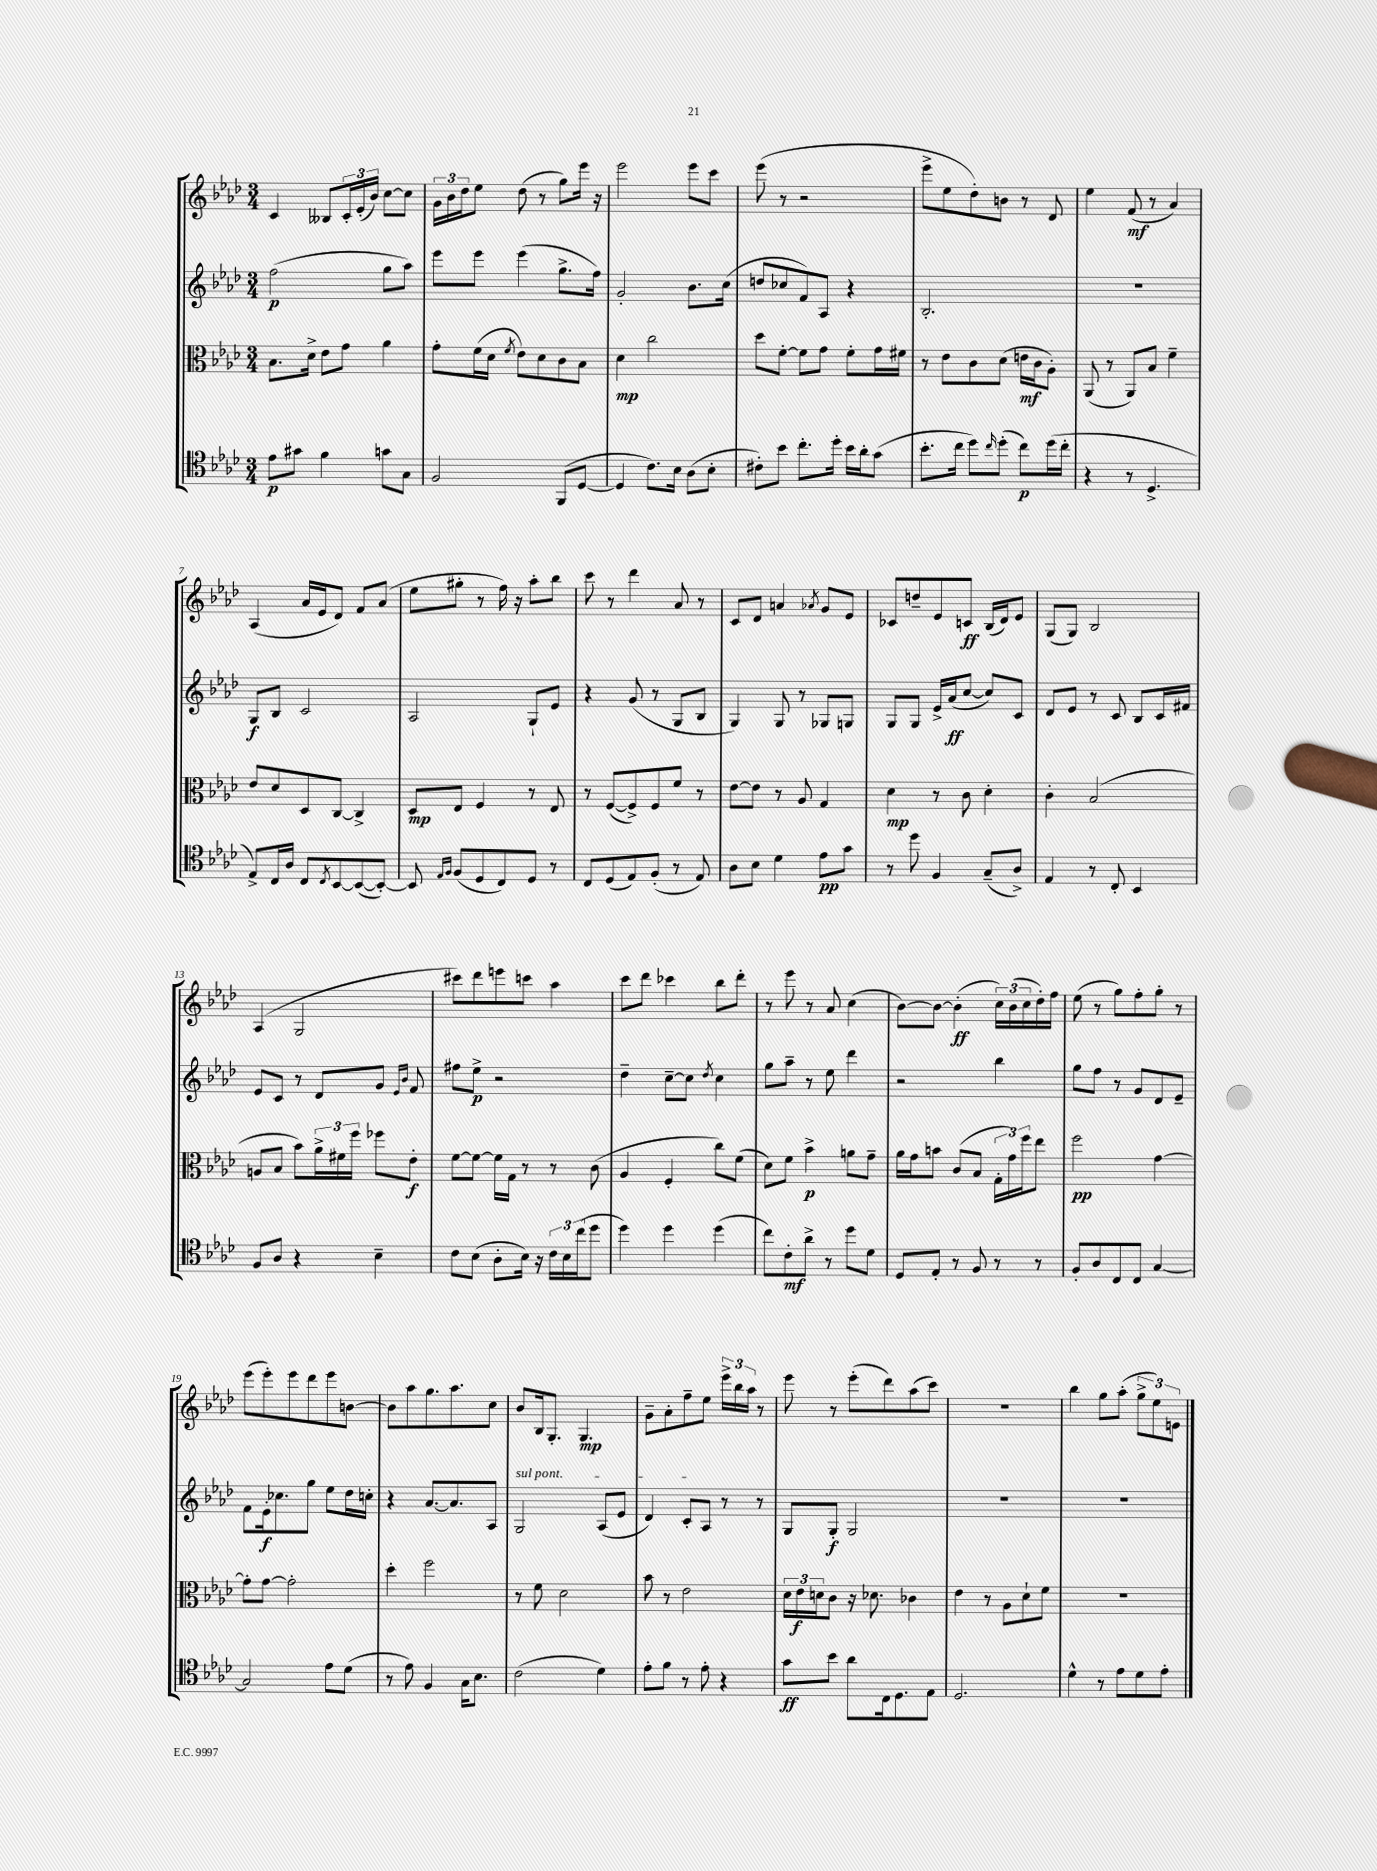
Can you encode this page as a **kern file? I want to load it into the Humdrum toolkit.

**kern	**dynam	**kern	**dynam	**kern	**dynam	**kern	**dynam
*part4	*part4	*part3	*part3	*part2	*part2	*part1	*part1
*staff4	*staff4	*staff3	*staff3	*staff2	*staff2	*staff1	*staff1
*clefC4	*	*clefC3	*	*clefG2	*	*clefG2	*
*k[b-e-a-d-]	*	*k[b-e-a-d-]	*	*k[b-e-a-d-]	*	*k[b-e-a-d-]	*
*M3/4	*	*M3/4	*	*M3/4	*	*M3/4	*
=1	=1	=1	=1	=1	=1	=1	=1
8e-\L	p	8.B-\L	.	(2ff\	p	4c/	.
8g#X\J	.	.	.	.	.	.	.
.	.	16d-^\Jk	.	.	.	.	.
4f\	.	8e-\L	.	.	.	8B--X/L	.
.	.	8g\J	.	.	.	24c'/L	.
.	.	.	.	.	.	(24e-'/	.
.	.	.	.	.	.	24b-/JJ)	.
8gn\L	.	4a-\	.	8gg\L	.	[8cc\L	.
8G\J	.	.	.	8aa-\J)	.	8cc\J]	.
=2	=2	=2	=2	=2	=2	=2	=2
2F/	.	8g'\L	.	8eee-\L	.	24g\LL	.
.	.	.	.	.	.	24b-\	.
.	.	.	.	.	.	24dd-\J	.
.	.	(16f\L	.	8eee-\J	.	8ee-\J	.
.	.	16d-\JJ	.	.	.	.	.
.	.	8qf/	.	.	.	.	.
.	.	8e-\L)	.	(4eee-\	.	(8dd-\	.
.	.	8d-\	.	.	.	8r	.
(8FF/L	.	8c\	.	8.gg^\L	.	8gg\L)	.
[8D-/J	.	8B-\J	.	.	.	16eee-\Jk	.
.	.	.	.	16ff\Jk)	.	16r	.
=3	=3	=3	=3	=3	=3	=3	=3
4D-/]	.	4d-\	mp	2g'/	.	2eee-\	.
8.c\L)	.	2cc\	.	.	.	.	.
16B-\Jk	.	.	.	.	.	.	.
(8A-\L	.	.	.	8.b-\L	.	8eee-\L	.
8B-'\J	.	.	.	.	.	8ccc\J	.
.	.	.	.	(16cc\Jk	.	.	.
=4	=4	=4	=4	=4	=4	=4	=4
8c#X'\L)	.	8dd-\L	.	8ddn/L	.	(8eee-\	.
8b-\J	.	[8f'\J	.	8cc-X/	.	8r	.
8.cc'\L	.	8f\L]	.	8f/)	.	2r	.
.	.	8g\J	.	8A-/J	.	.	.
16dd-'\Jk	.	.	.	.	.	.	.
16b-\LL	.	8f'\L	.	4r	.	.	.
16a-'\J	.	.	.	.	.	.	.
(8g\J	.	16g\L	.	.	.	.	.
.	.	16f#X\JJ	.	.	.	.	.
=5	=5	=5	=5	=5	=5	=5	=5
8.b-'\L	.	8r	.	2.B-'/	.	8eee-^\L	.
.	.	8e-\L	.	.	.	8ee-\	.
16cc\Jk	.	.	.	.	.	.	.
8dd-\L)	.	8c\	.	.	.	8dd-'\)	.
16qqcc/	.	.	.	.	.	.	.
(8dd-'\J	.	(8d-\J	.	.	.	8bn\J	.
8cc\L)	p	16en\LL	mf	.	.	8r	.
.	.	16c\J	.	.	.	.	.
(16dd-\L	.	8A-'\J)	.	.	.	8d-/	.
16cc'\JJ	.	.	.	.	.	.	.
=6	=6	=6	=6	=6	=6	=6	=6
4r	.	(8AA-/	.	2.r	.	4ee-\	.
.	.	8r	.	.	.	.	.
8r	.	8AA-/L)	.	.	.	(8f/	mf
4.D-^/	.	8B-/J	.	.	.	8r	.
.	.	4f~\	.	.	.	4a-/)	.
!!LO:LB:g=z
=7	=7	=7	=7	=7	=7	=7	=7
8E-^/L)	.	8e-/L	.	8G/L	f	(4A-/	.
16C/L	.	8d-/	.	8B-/J	.	.	.
16A-/JJ	.	.	.	.	.	.	.
8C/L	.	8D-/	.	2c/	.	16a-/LL	.
.	.	.	.	.	.	16e-/J	.
8qC/	.	.	.	.	.	.	.
[8BB-/	.	[8C/J	.	.	.	8d-/J)	.
(8BB-/_	.	4C^/]	.	.	.	8f/L	.
8BB-'/J_)	.	.	.	.	.	(8a-/J	.
=8	=8	=8	=8	=8	=8	=8	=8
8BB-/]	.	8D-/L	mp	2A-/	.	8ee-\L	.
16qqE-/LL	.	.	.	.	.	.	.
16qqF/JJ	.	.	.	.	.	.	.
(8F/L	.	8E-/J	.	.	.	8gg#X'\J	.
8D-/	.	4F/	.	.	.	8r	.
8C/)	.	.	.	.	.	16ff\)	.
.	.	.	.	.	.	16r	.
8D-/J	.	8r	.	8G`/L	.	8aa-'\L	.
8r	.	8E-/	.	8e-/J	.	8bb-\J	.
=9	=9	=9	=9	=9	=9	=9	=9
8C/L	.	8r	.	4r	.	8ccc\	.
(8D-/	.	([8F/L	.	.	.	8r	.
8E-/)	.	8F^/])	.	(8g/	.	4ddd-\	.
(8F'/J	.	8F/	.	8r	.	.	.
8r	.	8f/J	.	8G/L	.	8a-/	.
8E-/)	.	8r	.	8B-/J	.	8r	.
=10	=10	=10	=10	=10	=10	=10	=10
8A-\L	.	[8e-\L	.	4G/)	.	8c/L	.
8B-\J	.	8e-\J]	.	.	.	8d-/J	.
4d-\	.	8r	.	8G/	.	4an/	.
.	.	8A-/	.	8r	.	.	.
.	.	.	.	.	.	8qa-X/	.
8e-\L	pp	4G/	.	8G-X/L	.	8g/L	.
8g\J	.	.	.	8Gn/J	.	8e-/J	.
=11	=11	=11	=11	=11	=11	=11	=11
8r	.	4d-\	mp	8G/L	.	8c-X/L	.
8dd-\	.	.	.	8G/J	.	8ddn~/	.
4F/	.	8r	.	16e-^/LL	.	8e-/	.
.	.	.	.	(16a-/J	ff	.	.
.	.	8c\	.	[8cc/J	.	8cn/J	ff
(8G~/L	.	4d-'\	.	8cc/L])	.	(16B-/LL	.
.	.	.	.	.	.	16d-/J)	.
8A-^/J)	.	.	.	8c/J	.	8e-/J	.
=12	=12	=12	=12	=12	=12	=12	=12
4E-/	.	4c'\	.	8d-/L	.	(8G/L	.
.	.	.	.	8e-/J	.	8G/J)	.
8r	.	(2B-/	.	8r	.	2B-/	.
8C'/	.	.	.	8c/	.	.	.
4BB-/	.	.	.	8B-/L	.	.	.
.	.	.	.	16c/L	.	.	.
.	.	.	.	16f#X/JJ	.	.	.
!!LO:LB:g=z
=13	=13	=13	=13	=13	=13	=13	=13
8F/L	.	8An/L	.	8e-/L	.	(4A-/	.
8A-/J	.	8B-/J	.	8c/J	.	.	.
4r	.	8b-\L)	.	8r	.	2G/	.
.	.	24a-^\L	.	8d-/L	.	.	.
.	.	24f#X\	.	.	.	.	.
.	.	24ff\JJ	.	.	.	.	.
4B-~\	.	8ff-X\L	.	8g/J	.	.	.
.	.	.	.	16qqe-/LL	.	.	.
.	.	.	.	16qqb-/JJ	.	.	.
.	.	8e-'\J	f	8f/	.	.	.
=14	=14	=14	=14	=14	=14	=14	=14
8c\L	.	[8f\L	.	8ff#X\L	.	8ccc#X\L)	.
(8B-\J	.	8f\J_	.	8ee-^\J	p	8ddd-\	.
8A-'\L	.	16f\LL]	.	2r	.	8eeen\	.
.	.	16G\JJ	.	.	.	.	.
16B-\Jk)	.	8r	.	.	.	8cccn\J	.
16r	.	.	.	.	.	.	.
24c\LL	.	8r	.	.	.	4aa-\	.
24B-\	.	.	.	.	.	.	.
(24cc\J	.	.	.	.	.	.	.
8dd-\J	.	(8c\	.	.	.	.	.
=15	=15	=15	=15	=15	=15	=15	=15
4dd-\)	.	4A-/	.	4dd-~\	.	8ccc\L	.
.	.	.	.	.	.	8ddd-\J	.
4dd-\	.	4F'/	.	[8cc~\L	.	4ccc-X\	.
.	.	.	.	8cc\J]	.	.	.
.	.	.	.	8qdd-/	.	.	.
(4dd-\	.	8cc\L)	.	4cc\	.	8bb-\L	.
.	.	(8f\J	.	.	.	8ddd-'\J	.
=16	=16	=16	=16	=16	=16	=16	=16
8cc\L)	.	8d-\L)	.	8gg\L	.	8r	.
8c'\	mf	8f\J	.	8aa-~\J	.	8eee-\	.
8a-^\J	.	4b-^\	p	8r	.	8r	.
8r	.	.	.	8ee-\	.	8a-/	.
8dd-\L	.	8an\L	.	4ddd-\	.	(4cc\	.
8d-\J	.	8g~\J	.	.	.	.	.
=17	=17	=17	=17	=17	=17	=17	=17
8D-/L	.	16a-\LL	.	2r	.	[8b-\L)	.
.	.	16g\J	.	.	.	.	.
8E-'/J	.	8bn\J	.	.	.	8b-\J_	.
8r	.	(8c/L	.	.	.	(4b-'\]	ff
8F/	.	8B-/J	.	.	.	.	.
8r	.	24G'\LL	.	4bb-\	.	24cc\LL)	.
.	.	24g\)	.	.	.	(24b-\	.
.	.	24ff\J	.	.	.	24cc\	.
8r	.	8ee-\J	.	.	.	16dd-'\)	.
.	.	.	.	.	.	16ff\JJ	.
=18	=18	=18	=18	=18	=18	=18	=18
8F'/L	.	2ff\	pp	8gg\L	.	(8ee-\	.
8A-/	.	.	.	8ff\J	.	8r	.
8C/	.	.	.	8r	.	8gg\L)	.
8C/J	.	.	.	8g/L	.	8ff'\	.
[4G/	.	[4g\	.	8d-/	.	8gg'\J	.
.	.	.	.	8e-~/J	.	8r	.
!!LO:LB:g=z
=19	=19	=19	=19	=19	=19	=19	=19
2G/]	.	8g'\L]	.	8f\L	.	(8eee-\L	.
.	.	[8g\J	.	16e-'\k	f	8eee-'\)	.
.	.	.	.	8.cc-X\	.	.	.
.	.	2g'\]	.	.	.	8eee-\	.
.	.	.	.	8gg\J	.	8ddd-\	.
8e-\L	.	.	.	8ee-\L	.	8eee-\	.
(8d-\J	.	.	.	16dd-\L	.	[8bn\J	.
.	.	.	.	16ccn'\JJ	.	.	.
=20	=20	=20	=20	=20	=20	=20	=20
8r	.	4dd-'\	.	4r	.	8b\L]	.
8e-\)	.	.	.	.	.	8aa-\	.
4F/	.	2ff\	.	[8.a-/L	.	8.gg\	.
.	.	.	.	8.a-/]	.	8.aa-\	.
16G\KL	.	.	.	.	.	.	.
8.B-\J	.	.	.	.	.	.	.
.	.	.	.	8A-/J	.	8cc\J	.
=21	=21	=21	=21	=21	=21	=21	=21
!	!	!	!	!LO:TX:a:i:t=sul pont.	!	!	!
(2c\	.	8r	.	2G/	.	8b-/L	.
.	.	8f\	.	.	.	16B-/k	.
.	.	.	.	.	.	8.G'/J	.
.	.	2d-\	.	.	.	.	.
.	.	.	.	.	.	4.G/	mp
4d-\)	.	.	.	(8A-/L	.	.	.
.	.	.	.	8e-/J	.	.	.
=22	=22	=22	=22	=22	=22	=22	=22
8e-'\L	.	8b-\	.	4d-/)	.	8g~\L	.
8f\J	.	8r	.	.	.	8a-'\	.
8r	.	2e-\	.	8c'/L	.	8ff~\	.
8e-'\	.	.	.	8A-/J	.	8ee-\J	.
4r	.	.	.	8r	.	24eee-^\LL	.
.	.	.	.	.	.	24bb-\	.
.	.	.	.	.	.	24aa-\JJ	.
.	.	.	.	8r	.	8r	.
=23	=23	=23	=23	=23	=23	=23	=23
8g\L	ff	24d-\LL	.	8G/L	.	8eee-\	.
.	.	24e-\	f	.	.	.	.
.	.	24dn\J	.	.	.	.	.
8b-\J	.	8c\J	.	8G'/J	f	8r	.
8a-\L	.	16r	.	2G/	.	(8eee-'\L	.
.	.	8.d-X\	.	.	.	.	.
16C\k	.	.	.	.	.	8ddd-\)	.
8.D-\	.	.	.	.	.	.	.
.	.	4c-X\	.	.	.	(8aa-\	.
8E-\J	.	.	.	.	.	8ccc\J)	.
=24	=24	=24	=24	=24	=24	=24	=24
2.D-/	.	4e-\	.	2.r	.	2.r	.
.	.	8r	.	.	.	.	.
.	.	8A-\L	.	.	.	.	.
.	.	8d-`\	.	.	.	.	.
.	.	8f\J	.	.	.	.	.
=25	=25	=25	=25	=25	=25	=25	=25
4d-^^\	.	2.r	.	2.r	.	4bb-\	.
8r	.	.	.	.	.	8gg\L	.
8e-\L	.	.	.	.	.	(8aa-'\J	.
8d-\	.	.	.	.	.	12gg^\L	.
.	.	.	.	.	.	12ee-\)	.
8e-'\J	.	.	.	.	.	.	.
.	.	.	.	.	.	12en\J	.
==	==	==	==	==	==	==	==
*-	*-	*-	*-	*-	*-	*-	*-
